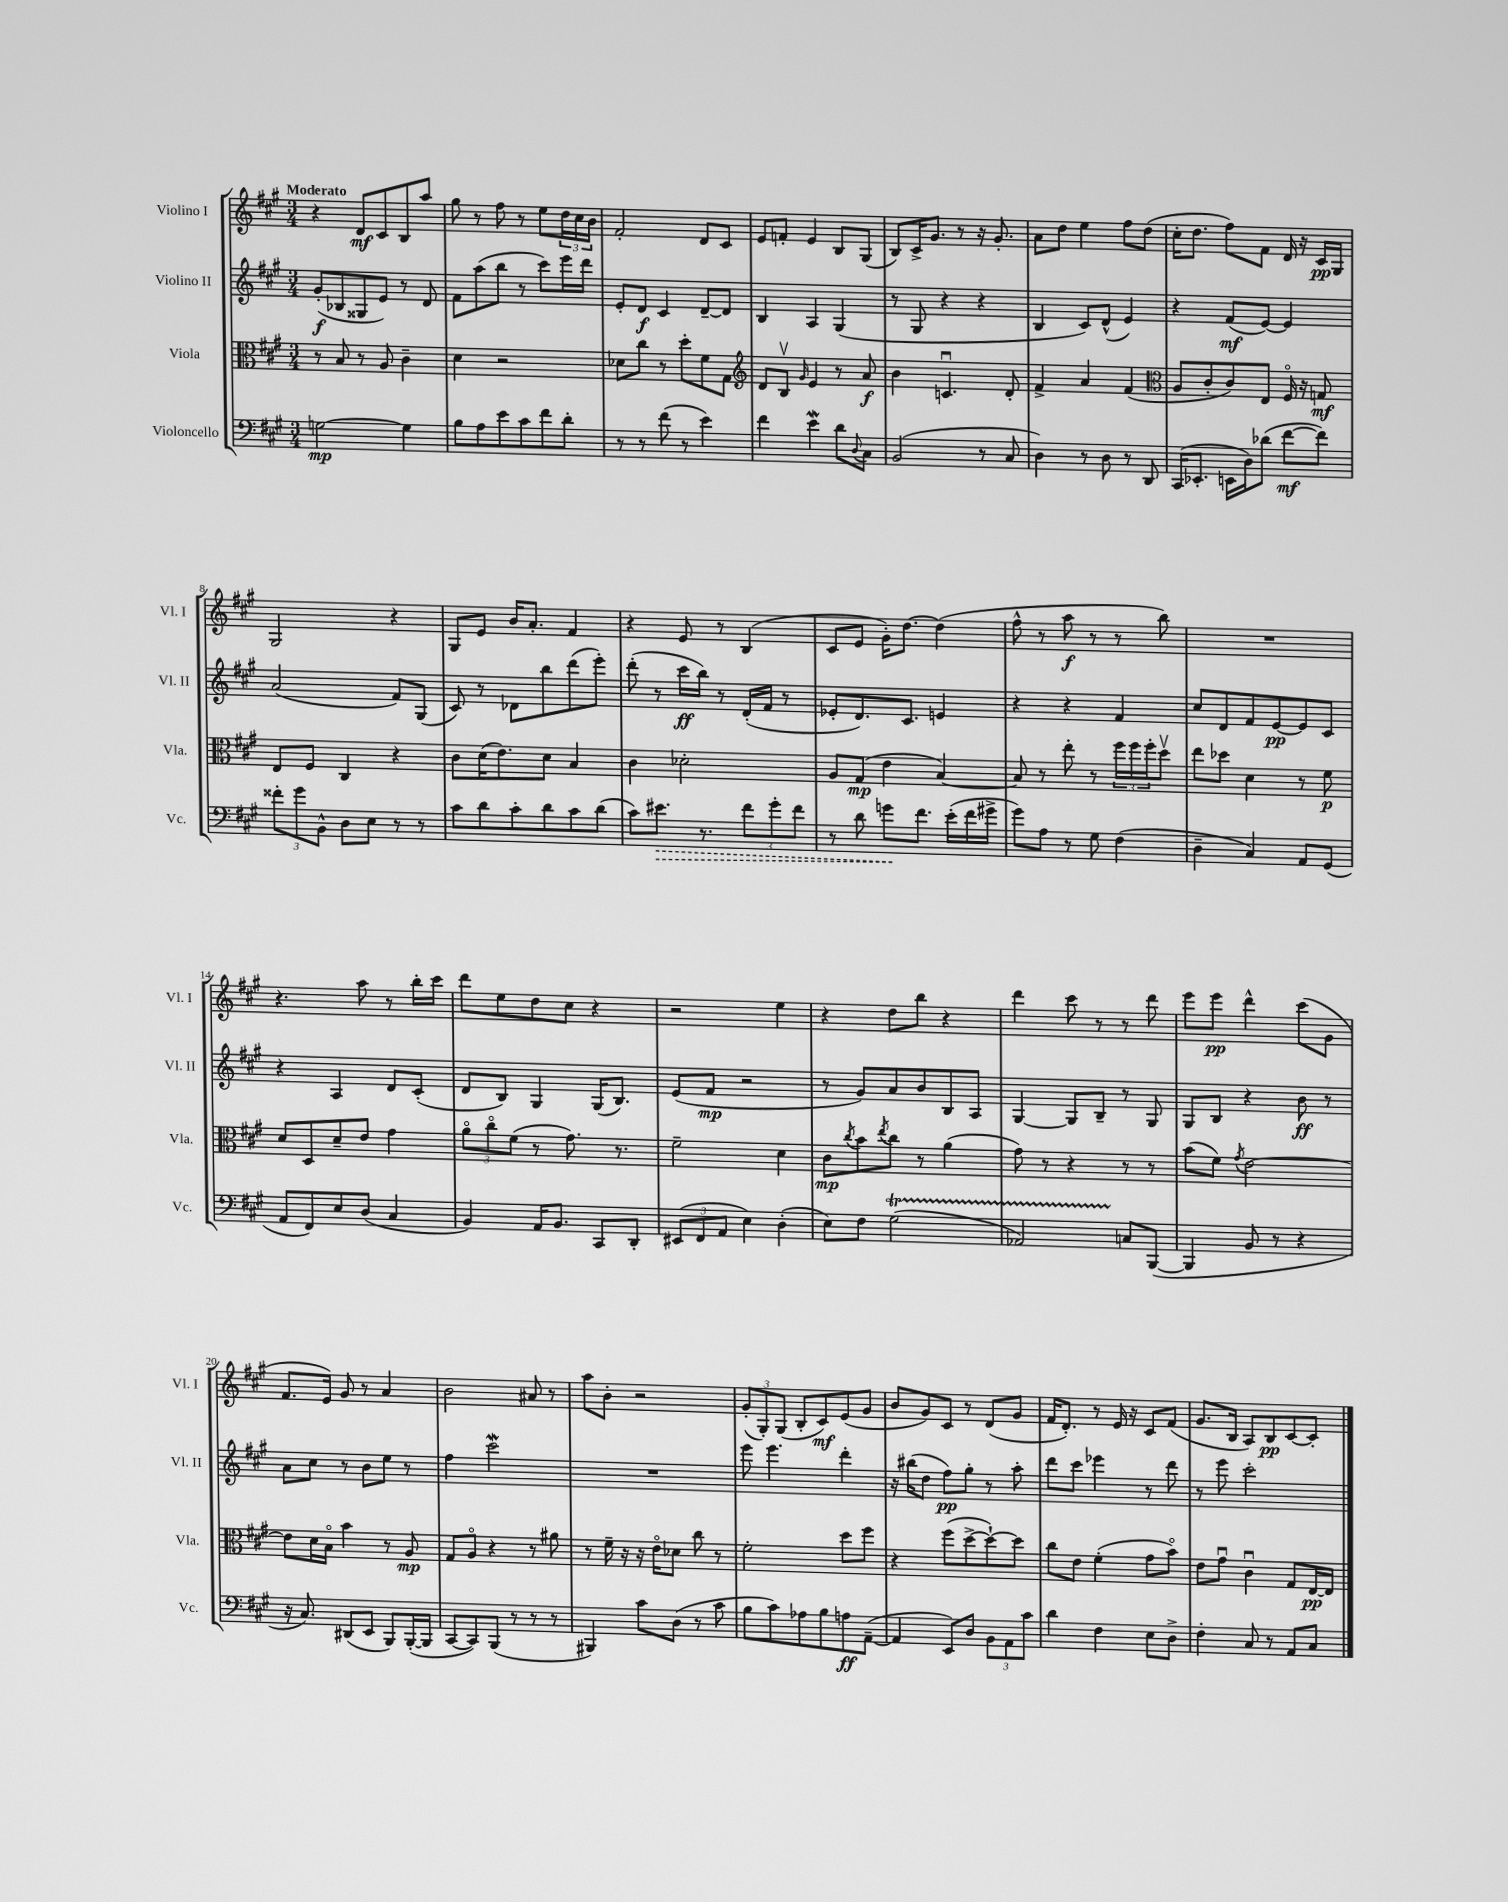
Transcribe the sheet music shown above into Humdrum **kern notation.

**kern	**kern	**kern	**kern
*staff4	*staff3	*staff2	*staff1
*clefF4	*clefC3	*clefG2	*clefG2
*k[f#c#g#]	*k[f#c#g#]	*k[f#c#g#]	*k[f#c#g#]
*M3/4	*M3/4	*M3/4	*M3/4
[2G	8r	(8g#'	4r
.	8B	8B-	.
.	8r	8G##	8d
.	8A	8e)	8c#
4G]	4c#~	8r	8B
.	.	8d	8aa
=	=	=	=
8B	4d	8f#	8gg#
8A	.	(8aa	8r
8e	2r	8bb	8ff#
8c#	.	8r	8r
8f#	.	8ccc#)	8ee
8d'	.	16eee	24dd
.	.	.	24cc#
.	.	16ddd	.
.	.	.	24b
=	=	=	=
8r	8d-	8e'	2f#'
8r	8cc#	8d	.
(8f#	8r	4c#	.
8r	8dd'	.	.
4e)	8f#	[8d~	8d
.	8G#	8d]	8c#
=	=	=	=
*	*clefG2	*	*
4f#	8d	4B	8e
.	8Bv	.	8f'
.	16qqg#	.	.
4e	4e	4A	4e
8d	8r	(4G#	8B
8qqD	.	.	.
8C#	8a	.	(8G#
=	=	=	=
(2BB	4b	8r	8B)
.	.	8G#	16c#^
.	.	.	8.g#
.	4.cu	4r	.
.	.	.	8r
8r	.	4r	16r
.	.	.	8.g#'
8C#	8d'	.	.
=	=	=	=
4D)	4f#^	4B	8a
.	.	.	8dd
8r	4a	8c#)	4ee
8D	.	(8d^^	.
8r	(4f#	4e)	8ff#
8DD	.	.	(8dd
=	=	=	=
*	*clefC3	*	*
(16CC#	8A	4r	16cc#'
8.EE-'	.	.	8.dd
.	8c#'	.	.
16EE	8c#)	(8f#	8ff#)
16D)	.	.	.
(8d-	8E	[8e)	8f#
[8f#	16F#o	4e]	16d
.	16r	.	16r
8f#])	8G	.	16c#
.	.	.	16G#
=	=	=	=
12f##'	8E	(2a	2G#
12g#	.	.	.
.	8F#	.	.
12BB^^	.	.	.
8D	4C#	.	.
8E	.	.	.
8r	4r	8f#)	4r
8r	.	(8G#	.
=	=	=	=
8c#	8c#	8c#)	8G#
8d	(16d	8r	8e
.	8.e)	.	.
8c#'	.	8d-	16b
.	.	.	8.a'
8d	8d	8bb	.
8c#	4B	(8ddd	4f#
(8d	.	8eee')	.
=	=	=	=
8c#)	4c#	(8ddd'	4r
8.e#	.	8r	.
.	2d-'	16ccc#	8e
8.r	.	16bb)	.
.	.	8r	8r
12f#	.	(16d'	(4B
.	.	16f#	.
12g#'	.	.	.
.	.	8r	.
12f#	.	.	.
=	=	=	=
8r	8A	8e-'	8c#
8d	(8G#	8.d)	8e
8g	4e	.	16g#')
.	.	8.c#	[8.dd
8.f#	.	.	.
.	[4B)	4e	(4dd]
(16e'	.	.	.
16f#	.	.	.
16g#^	.	.	.
=	=	=	=
8g#)	8B]	4r	8ff#^^
8A	8r	.	8r
8r	8ee'	4r	8aa
8G#	8r	.	8r
(4F#	24ff#	4f#	8r
.	24ff#	.	.
.	24ff#'	.	.
.	8ddv	.	8bb)
=	=	=	=
4D~	8ee	8cc#	2.r
.	8dd-	8d	.
4C#)	4d	8f#	.
.	.	[8e	.
8AA	8r	8e]	.
(8GG#	8f#	8c#	.
=	=	=	=
8AA	8d	4r	4.r
8FF#)	8D	.	.
8E	8d~	4A	.
(8D	8e	.	8aa
4C#	4g#	8d	8r
.	.	(8c#'	16bb'
.	.	.	16ccc#
=	=	=	=
4BB)	12ao	8d	8ddd
.	12cc#o	.	.
.	.	8B)	8ee
.	(12f#	.	.
16AA	8r	4G#	8dd
8.BB	.	.	.
.	8.g#)	.	8cc#
8CC#	.	(16G#	4r
.	8.r	8.B)	.
8DD'	.	.	.
=	=	=	=
(12EE#	2f#~	(8e	2r
12FF#	.	.	.
.	.	8f#	.
12AA	.	.	.
4E)	.	2r	.
(4D'	4d	.	4ee
=	=	=	=
8E)	8c#	8r	4r
.	8qcc#	.	.
8F#	8b	8g#)	.
.	8qee	.	.
(2G#	8cc#	8a	8dd
.	8r	8b	8bb
.	(4a	8B	4r
.	.	8A	.
=	=	=	=
2AA-)	8g#)	[4G#	4ddd
.	8r	.	.
.	4r	8G#]	8ccc#
.	.	8B~	8r
8C	8r	8r	8r
([8BBB	8r	8G#	8ddd
=	=	=	=
4BBB]	(8b	8G#	8eee
.	8f#)	8B	8eee
.	8qg#	.	.
8BB	[2e	4r	4ddd^^
8r	.	.	.
4r	.	8b	(8ccc#
.	.	8r	8g#
=	=	=	=
16r	8e]	8a	8.f#
8.C#)	.	.	.
.	16d	8cc#	.
.	16Bo	.	16e)
(8DD#	4b	8r	8g#
8EE	.	8b	8r
8BBB)	8r	8ee	4a
([16BBB'	8A	8r	.
16BBB]	.	.	.
=	=	=	=
[8CC#	8G#	4ff#	2b
8CC#])	8Ao	.	.
(8BBB	4r	2ccc#	.
8r	.	.	.
8r	8r	.	8a#
8r	8a#	.	8r
=	=	=	=
4BBB#)	8r	2.r	8aa
.	16f#~	.	8b'
.	16r	.	.
8c#	16r	.	2r
.	16eo	.	.
(8D	8d-	.	.
8r	8cc#	.	.
8c#	8r	.	.
=	=	=	=
8B	2f#'	8eee	(12g#'
.	.	.	12G#')
8c#)	.	4.eee	.
.	.	.	(12G#
8A-	.	.	8B'
8B	.	.	8c#)
8A	8dd	4ddd'	(8e
([8AA~	8ff#	.	8g#
=	=	=	=
4AA]	4r	16r	8b
.	.	(16bb#	.
.	.	8dd	8g#)
8EE)	(8ff#	8ff#)	8c#
8D	[8dd^	8gg#'	8r
12BB	8dd`_)	8r	(8d
12AA	.	.	.
.	8dd]	8aa'	8g#
12c#	.	.	.
=	=	=	=
4d	8cc#	8ddd	16f#
.	.	.	8.d')
.	8e	8ccc#	.
4F#	(4f#'	4eee-	8r
.	.	.	16e
.	.	.	16r
8E	8g#	8r	8c#
8D^	8bo)	8ddd	(8f#
=	=	=	=
4F#'	8e	8r	8.g#
.	8g#u	8eee	.
.	.	.	16B
8C#	4c#u	2ccc#'	8A)
8r	.	.	8B
8AA	8G#	.	[8c#
8C#	[16E	.	8c#']
.	16E]	.	.
==	==	==	==
*-	*-	*-	*-
